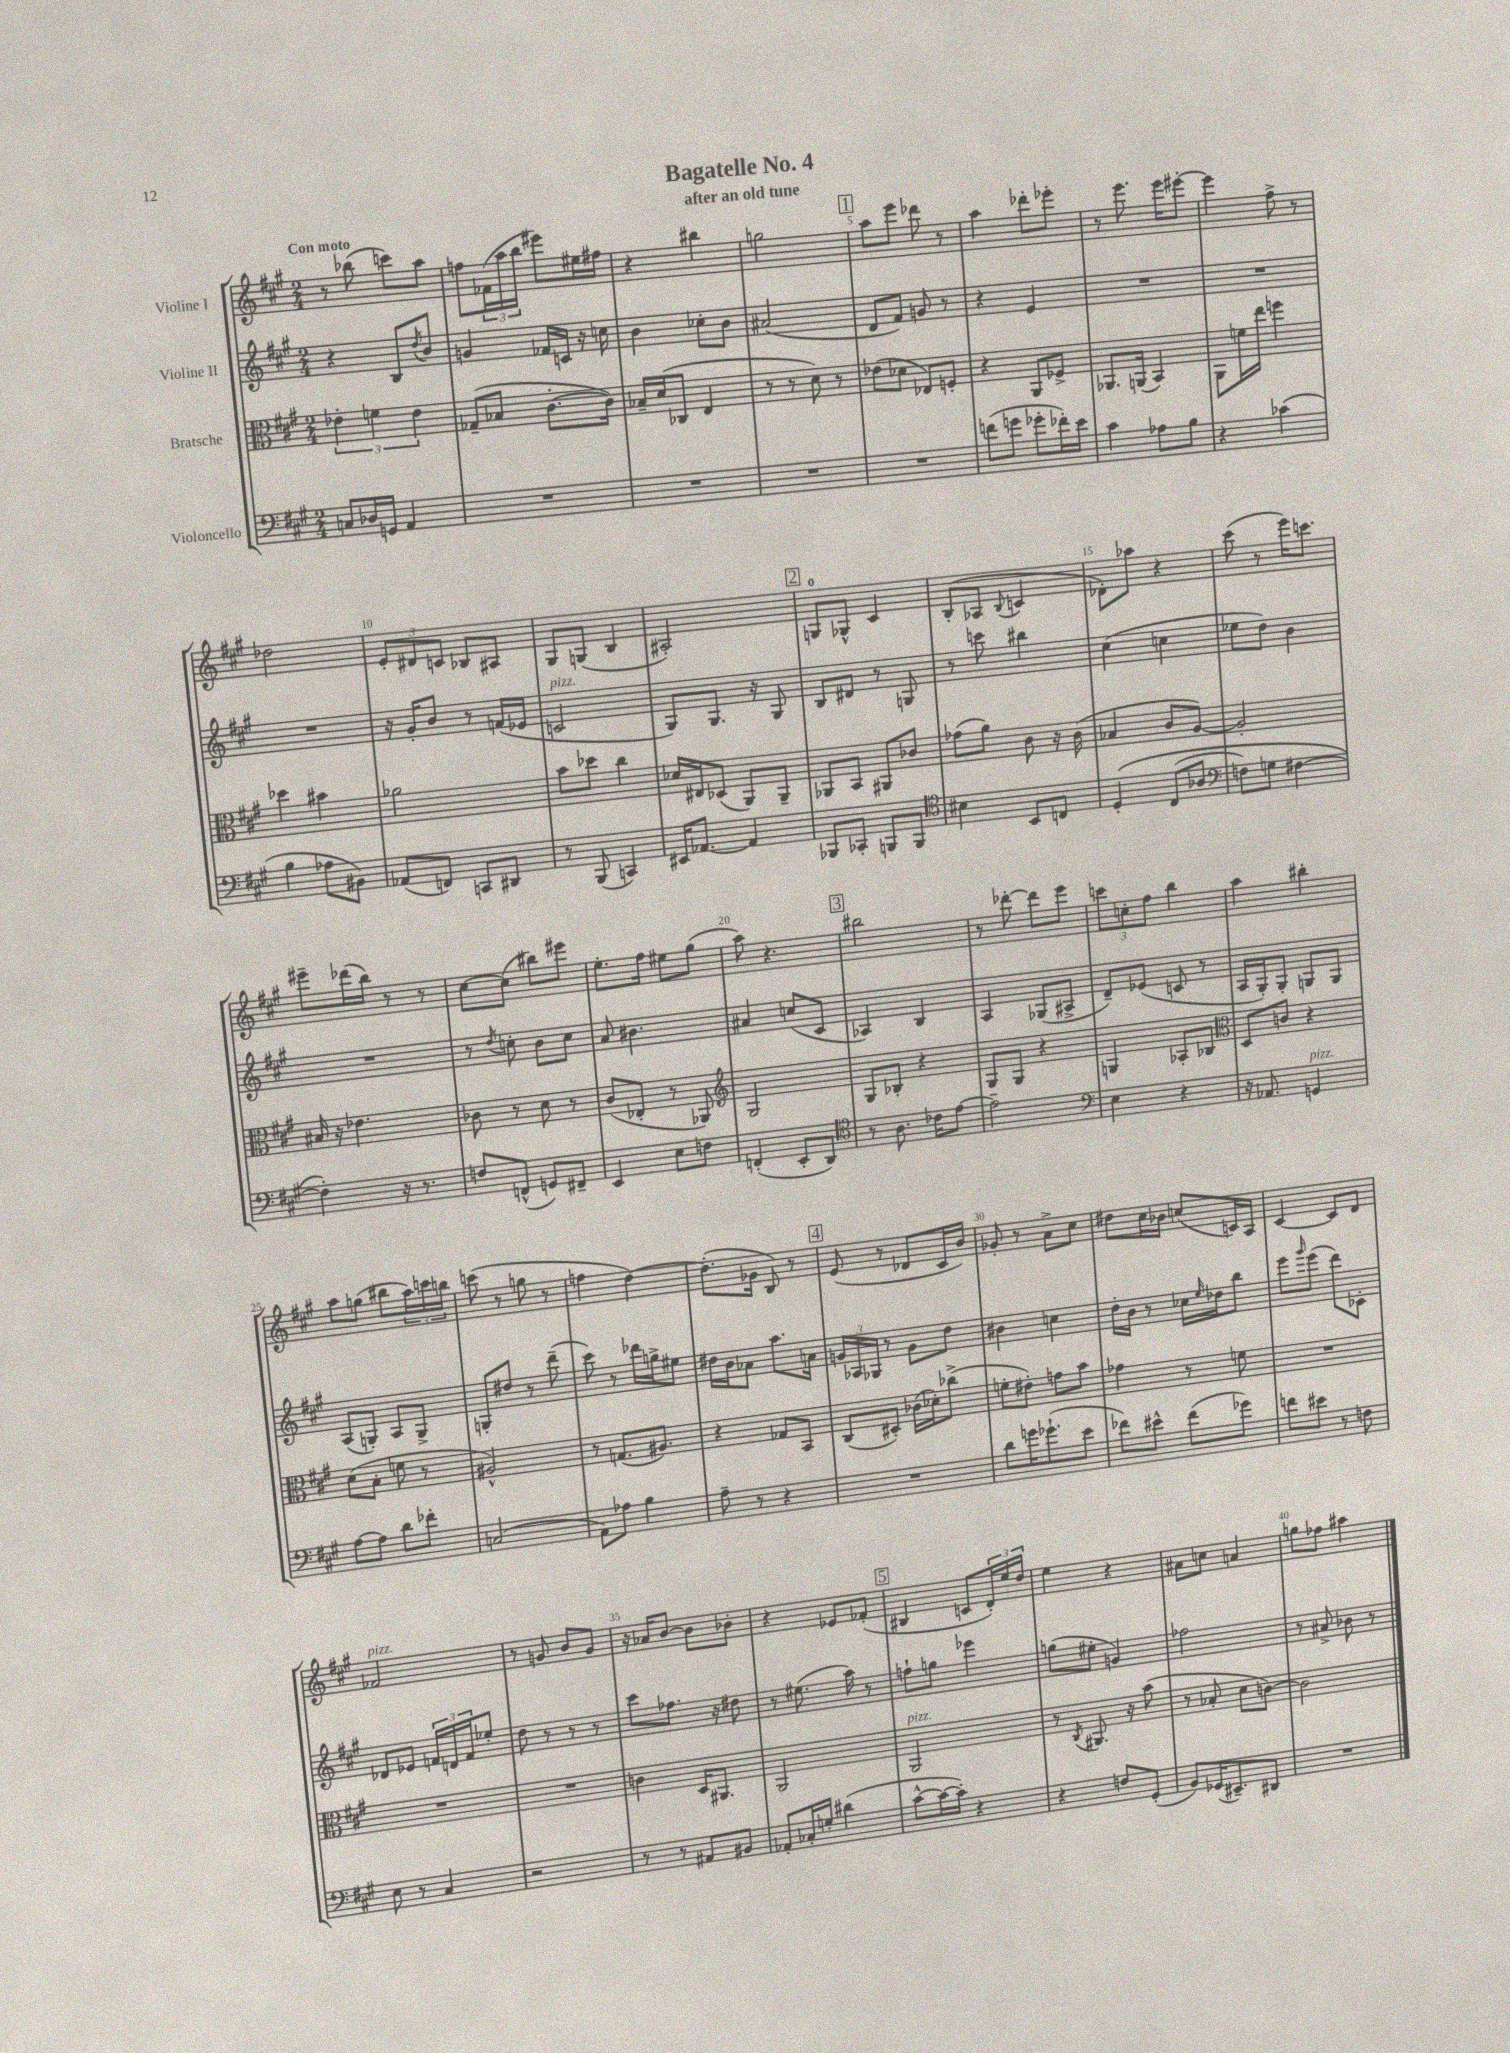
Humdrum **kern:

**kern	**kern	**kern	**kern
*part4	*part3	*part2	*part1
*staff4	*staff3	*staff2	*staff1
*I"Violoncello	*I"Bratsche	*I"Violine II	*I"Violine I
*clefF4	*clefC3	*clefG2	*clefG2
*k[f#c#g#]	*k[f#c#g#]	*k[f#c#g#]	*k[f#c#g#]
*M2/4	*M2/4	*M2/4	*M2/4
=1	=1	=1	=1
!	!	!	!LO:TX:a:B:t=Con moto
8Cn/L	6e-X'\	4r	8r
16D-X/L	.	.	(8bb-X\
.	6fn\	.	.
16GGn/JJ	.	.	.
4AA/	.	8B/L	8cccn\L)
.	6e-\	.	.
.	.	8qdd/	.
.	.	8b/J	8aa\J
=2	=2	=2	=2
2r	(8G-X~/L	4gn/	8ffn\L
.	8B-X/J	.	(24f-X\L
.	.	.	24aa\
.	.	.	24bb\JJ
.	[8.c#'\L	16f-X/LL	8eee#X\L)
.	.	16cn/JJ	.
.	.	16r	16ee#X\L
.	16c#\Jk])	16ccn\	16ff#X\JJ
=3	=3	=3	=3
2r	16B-X~/LL	4b\	4r
.	(16d/J	.	.
.	8C-X/J	.	.
.	4E/	8cc-X'\L	4bb#X\
.	.	8b\J	.
=4	=4	=4	=4
2r	8r	(2a#X/	2ggn\
.	8r	.	.
.	8d\)	.	.
.	8r	.	.
!!LO:REH:place=s1:t=1
=5	=5	=5	=5
2r	(8e-X\L	8d/L	8aa\L
.	8d-X\J	8f#/J)	8eee\J
.	8E-X/L)	8gn/	8ddd-X\
.	8Fn'/J	8r	8r
=6	=6	=6	=6
(8fn\L	4r	4r	4aa\
8gn\J	.	.	.
8g-X'\L	8AA/L	4e/	8ddd-X'\L
16f-X'\L)	8F-X^/J	.	8eee-X'\J
16e\JJ	.	.	.
=7	=7	=7	=7
4c#\	8.AA-X/L	2r	8r
.	.	.	8.eee\
.	(16AAn/Jk	.	.
8A-X\L	4BB/)	.	.
.	.	.	16eee\KL
8B\J	.	.	[8eee#X'\J
=8	=8	=8	=8
4r	8AA\L	2r	4eee#\]
.	16fn\L	.	.
.	16ee\JJ	.	.
(4c-X\	4ffn\	.	8ff#^\
.	.	.	8r
!!LO:LB:g=z
=9	=9	=9	=9
4B\	4dd-X\	2r	2dd-X\
8A-X\L	4b#X\	.	.
8BB#X\J)	.	.	.
=10	=10	=10	=10
(8AA-X/L	2a-X\	16r	12e'/L
.	.	16g#'/KL	.
.	.	.	12d#X/
8FFn/J)	.	8b/J	.
.	.	.	12cn/J
8CCn/L	.	8r	8B-X/L
8DD#X/J	.	(16fn/LL	8A#X/J
.	.	16e-X/JJ	.
=11	=11	=11	=11
!	!	!LO:TX:a:i:t=pizz.	!
8r	8b\L	2cn/	8G#/L
(8BBB/	8dd-X\J	.	(8Gn/J
4CCn/)	4cc#\	.	4B/
=12	=12	=12	=12
16EE#X/KL	16d-X/LL	8G#/L)	2A#X'/)
[8.AA-X/J	16E#X/J	.	.
.	(8D-X/J	8.G#/J	.
4AA-/]	8AA/L)	.	.
.	.	16r	.
.	8AA~/J	8G#/	.
!!LO:REH:place=s1:t=2
=13	=13	=13	=13
8BBB-X/L	8AA-X/L	8B/L	8Gn/L
8CC-X'/J	8BB/J	8d#X/J	8G-X^^/J
8BBBn/L	8AA#X/L	8r	4c#/
8BBB/J	8c-X/J	8Gn/	.
=14	=14	=14	=14
*clefC4	*	*	*
4B#X\	(8g-X\L	8r	(8B'/L
.	8a\J)	8cccn\	8A-X/J
.	.	.	8qqB/
8BB/L	8c#\	4bb#X\	4cn/
8Cn/J	16r	.	.
.	(16c#\	.	.
=15	=15	=15	=15
(4D'/	4B-X/	(4cc#\	8d-X'\L)
.	.	.	8aa-X\J
(8C#/L	8c#/L	4ccn\	4r
8A-X/J	[8A/J)	.	.
=16	=16	=16	=16
*clefF4	*	*	*
8Fn\L)	2A'/]	8ee-X\L	(8ccc#\
8Gn\J	.	8dd\J)	8r
[4F#X\	.	4b\	16eee\KL)
.	.	.	8.cccn\J
!!LO:LB:g=z
=17	=17	=17	=17
4F#'\])	16B#X/	2r	8eee#X~\L
.	16r	.	.
.	4.e-X\	.	(16ddd-X\L
.	.	.	16bb\JJ)
16r	.	.	8r
8.r	.	.	.
.	.	.	8r
=18	=18	=18	=18
8Fn/L	8c-X\	8r	[8cc#\L
.	.	8qdd/	.
(8FFn^^/J	8r	8ccn'\	(8cc#\J]
8GGn/L)	8d\	8b\L	8bb#X\L)
8FF#X~/J	8r	8cc\J	8eee#X\J
=19	=19	=19	=19
4EE/	(8c#/L	8a/	8.ee'\L
.	8E-X'/J	4.b#X\	.
.	.	.	16ff#\Jk
8E\L	8r	.	8ee#X\L
8Fn\J	8AA-X/)	.	(8gg#\J
=20	=20	=20	=20
*	*clefG2	*	*
(4FFn'/	2G#/	4a#X/	8aa\)
.	.	.	4.r
8EE'/L	.	(8ccn/L	.
8DD/J)	.	8c#/J	.
!!LO:REH:place=s1:t=3
=21	=21	=21	=21
*clefC4	*	*	*
8r	8G#/L	4A-X/)	2bb#X\
8.A\	8B-X'/J	.	.
.	4r	4B/	.
16c-X\KL	.	.	.
[8e\J	.	.	.
=22	=22	=22	=22
2e~\]	8G#/L	4A/	8r
.	8G#/J	.	[8ddd-X'\
.	4r	(8G-X/L	8ddd-\L]
.	.	8A#X^/J	8eee\J
=23	=23	=23	=23
*clefF4	*	*	*
4E\	4Gn/	8d~/L)	12cccn\L
.	.	.	12ccn'\
.	.	(8e-X/J	.
.	.	.	12ff#\J
4r	8A-X'/L	8cn/	4bb\
.	8B-X/J	8r	.
=24	=24	=24	=24
*	*clefC3	*	*
16r	8D/L	16A/LL	4aa\
8.AA-X/	.	16G#'/J)	.
.	8cn/J	8G#'/J	.
!LO:TX:a:i:t=pizz.	!	!	!
4GGn/	4r	8Gn/L	4bb#X'\
.	.	8G/J	.
!!LO:LB:g=z
=25	=25	=25	=25
[8A\L	(8d\L	(8A/L	8aa\L
8A\J]	8B'\J	8Gn'/J)	(8ggn\J
8d\L	8fn\	8A/L	8bb#X\L
8f-X'\J	8r	8G^/J	24aa\L)
.	.	.	24cccn\
.	.	.	24bbn\JJ
=26	=26	=26	=26
(2Cn/	2A#X^^/)	8Gn'/L	(8cccn\
.	.	8dd#X/J	8r
.	.	8r	8ggn\
.	.	(8ddd~\	8r
=27	=27	=27	=27
8AA\L)	8r	8ccc#\)	4ffn\
8A-X\J	(8.Gn/L	8r	.
4B\	.	16ddd-X\LL	[4dd\)
.	8.A#X/J)	16ggn^\J	.
.	.	8ee#X\J	.
=28	=28	=28	=28
8A~\	4r	16dd#X\LL	(8.dd'\L]
.	.	16b\J	.
8r	.	8a-X\J	.
.	.	.	16g-X\Jk
4r	8G-X/L	8.aa\L	8B/)
.	8BB/J	.	8r
.	.	16an\Jk	.
!!LO:REH:place=s1:t=4
=29	=29	=29	=29
2r	(8C#/L	24gn/LL	(8e/
.	.	24A-X/	.
.	.	24G-X/JJ	.
.	8D#X'/J)	8r	8r
.	(16c-X\LL	8g\L	8d-X/L
.	16d-X'\J)	.	.
.	(8cc-X^\J	8dd\J	16c#/L
.	.	.	16b/JJ)
=30	=30	=30	=30
8d\L	8fn'\L	4b#X\	8g-X'/
16gn\K	8e#X'\J)	.	8r
(8.g-X`\	.	.	.
.	8gn\L	4ccn\	8a^\L
8e\J	8b\J	.	8cc#\J
=31	=31	=31	=31
8f-X\L)	4g-X\	16dd'\LL	8dd#X\L
.	.	16b\JJ	.
8e#X^^\J	.	8r	16cc#\L
.	.	.	16b-X\JJ
(8f-\L	8r	16cc-X\LL	(8ccn/L
.	.	16qqee/	.
.	.	16dd-X\J	.
8g-X\J)	8fn\	8bb\J	16cn/L)
.	.	.	16A/JJ
=32	=32	=32	=32
8fn\L	2r	8eee\L	[4c#/
.	.	16qqggg#/	.
8e#X\J	.	(8eee\J	.
8r	.	8ddd\L)	8c#/L]
8Fn\	.	8c-X'\J	8d/J
!!LO:LB:g=z
=33	=33	=33	=33
!	!	!	!LO:TX:a:i:t=pizz.
8E\	2r	8d-X/L	2f-X/
8r	.	8e-X/J	.
4C#/	.	24fn/LL	.
.	.	24dn/	.
.	.	24f/J	.
.	.	8ee-X'/J	.
=34	=34	=34	=34
2r	2r	8dd\	8r
.	.	8r	8gn/
.	.	8r	8b/L
.	.	8r	8g/J
=35	=35	=35	=35
8r	4cn\	8ccc#\L	16r
.	.	.	16a-X/KL
8r	.	8.ff-X\J	[8b/J
8AA#X/L	16D/KL	.	8b\L]
.	8.AA#X/J	16r	.
8BB#X/J	.	8dd#X\	8b-X'\J
=36	=36	=36	=36
8AA-X'/L	2AA/	8r	4r
16C-X'/L	.	(8.ee#X\	.
16Gn'/JJ	.	.	.
(4d#X\	.	.	8e-X/L
.	.	16aa\)	.
.	.	8r	(8f-X'/J
!!LO:REH:place=s1:t=5
=37	=37	=37	=37
!	!LO:TX:a:i:t=pizz.	!	!
[8c#^^\L	2AA/	8ffn`\L	4B#X/
16c#\L_	.	8ggn\J	.
16c#'\JJ])	.	.	.
4r	.	4eee-X\	8cn/L
.	.	.	24d'/L)
.	.	.	24ee/
.	.	.	24dd/JJ
=38	=38	=38	=38
4r	8r	(8ggn\L	4ee\
.	8qC#/	.	.
.	8.AA#X/	8ee#X'\J	.
8Fn/L	.	4gn/)	4r
.	16r	.	.
(8GG#'/J	(8b\	.	.
=39	=39	=39	=39
8BB/L)	8r	2ff-X\	8a#X\L
(16GG-X/K	8B-X'/	.	8ccn\J
8.EE#X~/)	.	.	.
.	8d\L	.	4an/
8DD#X/J	[8cn\J)	.	.
=40	=40	=40	=40
2r	2c\]	8r	8ggn\L
.	.	8a#X^/	8ff-X\J
.	.	8b-X\	4aa#X\
.	.	8r	.
==	==	==	==
*-	*-	*-	*-
